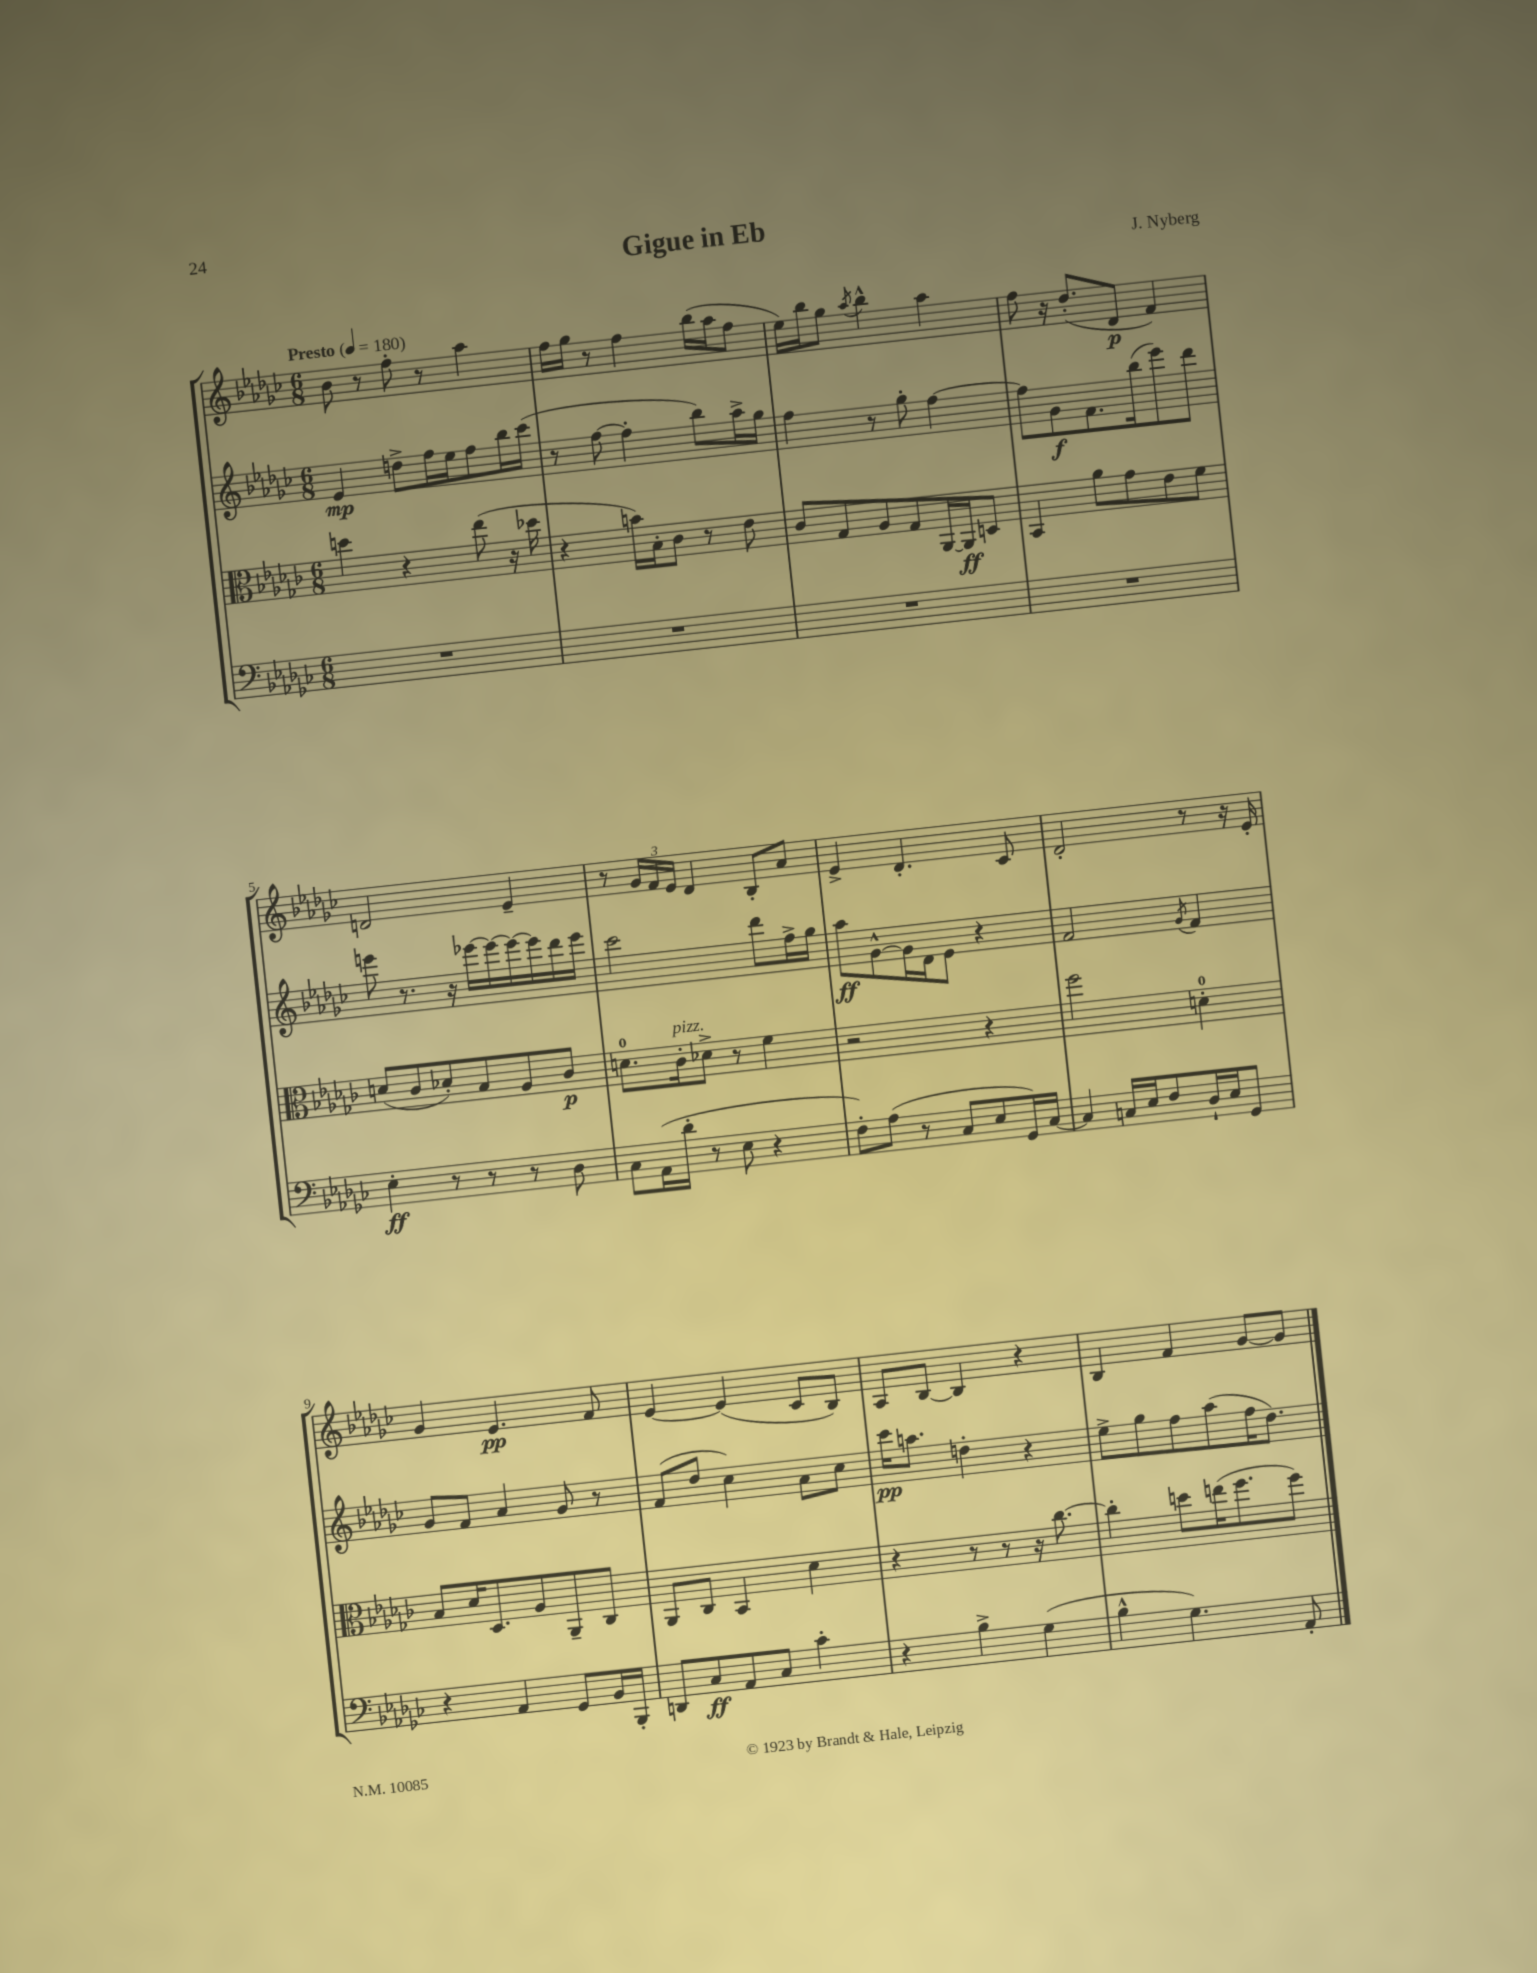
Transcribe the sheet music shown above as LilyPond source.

\header { title = "Gigue in Eb" composer = "J. Nyberg" }
<<
\new StaffGroup <<
\new Staff = "s0" {
    \clef treble \key ges \major \numericTimeSignature \time 6/8 \tempo "Presto" 4 = 180
    \autoBeamOff bes'8 r8 f''8-. r8 aes''4 |
    f''16[ ges''16] r8 f''4 bes''16[( aes''16 f''8] |
    ees''16[) bes''16 ges''8] \acciaccatura { aes''8 } bes''4-^ aes''4 |
    f''8 r16 des''8.[-.( des'8]\p f'4) |
    d'2 ees'4-- |
    r8 \tuplet 3/2 { ges'16[ f'16 ees'16] } des'4 bes8[-. aes'8] |
    ees'4-> des'4.-. ces'8 |
    des'2-. r8 r16 ees'16-. |
    ges'4 ees'4.\pp f'8 |
    ees'4~ ees'4( ces'8[ bes8]) |
    aes8[ bes8]~ bes4 r4 |
    bes4 f'4 ges'8[~ ges'8] \bar "|." |
}
\new Staff = "s1" {
    \clef treble \key ges \major \numericTimeSignature \time 6/8
    \autoBeamOff ees'4\mp d''8[-> f''16 ees''16 f''8 bes''16 ces'''16]( |
    r8 f''8~ f''4-. bes''8[) aes''16-> ges''16] |
    f''4 r8 ges''8-. f''4~ |
    f''8[ ges'8\f f'8. bes''16( ees'''8) des'''8] |
    e'''8 r8. r16 ees'''16[~ ees'''16~ ees'''16~ ees'''16 des'''16 ees'''16] |
    ces'''2 des'''8[ f''16-> ges''16] |
    aes''8[\ff ges'8~-^ ges'16 des'16 ees'8] r4 |
    f'2 \acciaccatura { ges'8 } f'4 |
    ges'8[ f'8] aes'4 ges'8 r8 |
    f'8[( des''8] ces''4) aes'8[ ces''8] |
    ces'''16[\pp a''8.] d''4-. r4 |
    ees''8[-> ges''8 f''8 aes''8( f''16 des''8.]) \bar "|." |
}
\new Staff = "s2" {
    \clef alto \key ges \major \numericTimeSignature \time 6/8
    \autoBeamOff d''4 r4 ees''8( r16 des''16 |
    r4 b'16[) bes16-. ces'8] r8 ees'8 |
    ces'8[ ges8 aes8 ges8 aes,16~ aes,16\ff d8] |
    bes,4 aes'8[ ges'8 ees'8 f'8] |
    d'8[( ces'8 des'8-.) bes8 aes8 ces'8]\p |
    d'8.[-0 ces'16-.^\markup { \italic "pizz." } des'8]-> r8 f'4 |
    r2 r4 |
    f''2 d'4-0-. |
    bes8[ des'16 des8. aes8 aes,8-- ces8] |
    aes,8[ ces8] bes,4 des'4 |
    r4 r8 r8 r16 ces''8.~ |
    ces''4-. d''8[ e''16( f''8. f''8]) \bar "|." |
}
\new Staff = "s3" {
    \clef bass \key ges \major \numericTimeSignature \time 6/8
    \autoBeamOff R2. |
    R2. |
    R2. |
    R2. |
    ees4-.\ff r8 r8 r8 des8 |
    ces8[ aes,16( des'16]-. r8 ees8 r4 |
    f8[-.) aes8]( r8 ces8[ ees8 ges,16) ces16]~ |
    ces4 c16[ ees16 f8 des16-! ees16 ges,8] |
    r4 aes,4 ges,8[ bes,16 bes,,16]-. |
    d,8[ ces8\ff aes,8 ces8] ces'4-. |
    r4 bes4-> ges4( |
    bes4-^ ges4.) aes,8-. \bar "|." |
}
>>
>>
